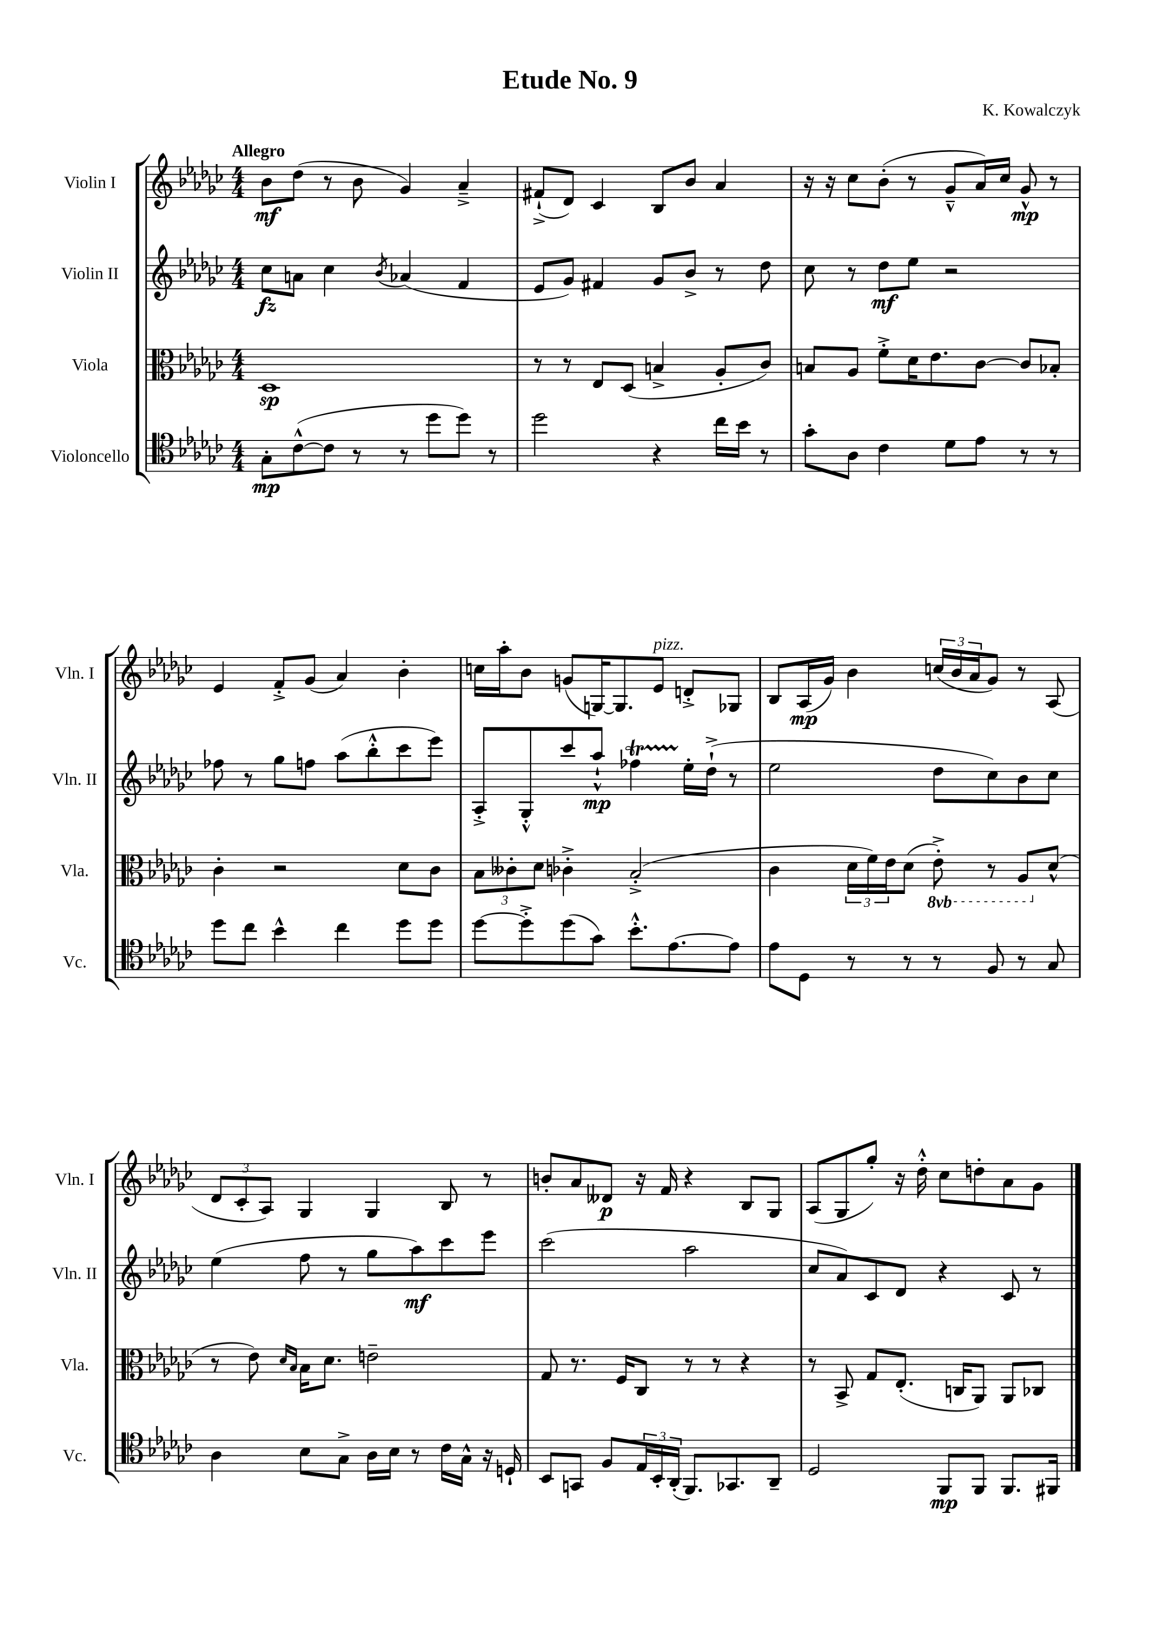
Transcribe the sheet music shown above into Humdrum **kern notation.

**kern	**dynam	**kern	**dynam	**kern	**dynam	**kern	**dynam
*part4	*part4	*part3	*part3	*part2	*part2	*part1	*part1
*staff4	*staff4	*staff3	*staff3	*staff2	*staff2	*staff1	*staff1
*I"Violoncello	*	*I"Viola	*	*I"Violin II	*	*I"Violin I	*
*I'Vc.	*	*I'Vla.	*	*I'Vln. II	*	*I'Vln. I	*
*clefC4	*	*clefC3	*	*clefG2	*	*clefG2	*
*k[b-e-a-d-g-c-]	*	*k[b-e-a-d-g-c-]	*	*k[b-e-a-d-g-c-]	*	*k[b-e-a-d-g-c-]	*
*M4/4	*	*M4/4	*	*M4/4	*	*M4/4	*
=1	=1	=1	=1	=1	=1	=1	=1
!	!	!	!	!	!	!LO:TX:a:B:t=Allegro	!
8G-'\L	mp	1D-	sp	8cc-\L	fz	8b-\L	mf
([8c-^^\	.	.	.	8an\J	.	(8dd-\J	.
8c-\J]	.	.	.	4cc-\	.	8r	.
8r	.	.	.	.	.	8b-\	.
.	.	.	.	8qb-/	.	.	.
8r	.	.	.	(4a-X/	.	4g-/)	.
8dd-\L	.	.	.	.	.	.	.
8dd-\J)	.	.	.	4f/	.	4a-~^/	.
8r	.	.	.	.	.	.	.
=2	=2	=2	=2	=2	=2	=2	=2
2dd-\	.	8r	.	8e-/L	.	(8f#X`^/L	.
.	.	8r	.	8g-/J)	.	8d-/J)	.
.	.	8E-/L	.	4f#X/	.	4c-/	.
.	.	(8D-/J	.	.	.	.	.
4r	.	4Bn^/	.	8g-/L	.	8B-/L	.
.	.	.	.	8b-^/J	.	8b-/J	.
16cc-\LL	.	8A-'/L	.	8r	.	4a-/	.
16b-\JJ	.	.	.	.	.	.	.
8r	.	8c-/J)	.	8dd-\	.	.	.
=3	=3	=3	=3	=3	=3	=3	=3
8g-'\L	.	8Bn/L	.	8cc-\	.	16r	.
.	.	.	.	.	.	16r	.
8A-\J	.	8A-/J	.	8r	.	8cc-\L	.
4c-\	.	8f'^\L	.	8dd-\L	mf	(8b-'\J	.
.	.	16d-\K	.	8ee-\J	.	8r	.
.	.	8.e-\	.	.	.	.	.
8d-\L	.	.	.	2r	.	8g-~^^/L	.
8e-\J	.	[8c-\J	.	.	.	16a-/L)	.
.	.	.	.	.	.	16cc-/JJ	.
8r	.	8c-/L]	.	.	.	8g-^^/	mp
8r	.	8B-X'/J	.	.	.	8r	.
!!LO:LB:g=z
=4	=4	=4	=4	=4	=4	=4	=4
8dd-\L	.	4c-'\	.	8ff-X\	.	4e-/	.
8cc-\J	.	.	.	8r	.	.	.
4b-^^\	.	2r	.	8gg-\L	.	8f'^/L	.
.	.	.	.	8ffn\J	.	(8g-/J	.
4cc-\	.	.	.	(8aa-\L	.	4a-/)	.
.	.	.	.	8bb-'^^\	.	.	.
8dd-\L	.	8d-\L	.	8ccc-\	.	4b-'\	.
8dd-\J	.	8c-\J	.	8eee-\J)	.	.	.
=5	=5	=5	=5	=5	=5	=5	=5
[8dd-\L	.	12B-\L	.	8A-'^/L	.	16ccn\LL	.
.	.	.	.	.	.	16aa-'\J	.
.	.	12c--X'\	.	.	.	.	.
8dd-'^\]	.	.	.	8G-'^^/	.	8b-\J	.
.	.	12d-\J	.	.	.	.	.
(8dd-\	.	4c-X'^\	.	8ccc-/	.	(8gn/L	.
8g-\J)	.	.	.	8aa-`^^/J	mp	[16Gn/K)	.
.	.	.	.	.	.	8.G/]	.
8.b-'^^\L	.	(2B-'^/	.	4ff-XT\	.	.	.
!	!	!	!	!	!	!LO:TX:a:i:t=pizz.	!
.	.	.	.	.	.	8e-/J	.
[8.e-\	.	.	.	.	.	.	.
.	.	.	.	16ee-'\LL	.	8dn'^/L	.
.	.	.	.	(16dd-`^\JJ	.	.	.
8e-\J]	.	.	.	8r	.	8G-X/J	.
=6	=6	=6	=6	=6	=6	=6	=6
8e-\L	.	4c-\	.	2ee-\	.	8B-/L	.
8D-\J	.	.	.	.	.	(16A-/L	mp
.	.	.	.	.	.	16g-/JJ)	.
8r	.	24d-\LL	.	.	.	4b-\	.
.	.	24f\)	.	.	.	.	.
.	.	24e-\J	.	.	.	.	.
8r	.	(8d-\J	.	.	.	.	.
*	*	*8ba	*	*	*	*	*
8r	.	8E-'^\)	.	8dd-\L	.	(24ccn/LL	.
.	.	.	.	.	.	24b-/	.
.	.	.	.	.	.	24a-/J	.
8F/	.	8r	.	8cc-\)	.	8g-/J)	.
8r	.	8AA-/L	.	8b-\	.	8r	.
*	*	*X8ba	*	*	*	*	*
8G-/	.	(8d-^^/J	.	8cc-\J	.	(8A-/	.
!!LO:LB:g=z
=7	=7	=7	=7	=7	=7	=7	=7
4A-\	.	8r	.	(4ee-\	.	12d-/L	.
.	.	.	.	.	.	12c-'/	.
.	.	8e-\)	.	.	.	.	.
.	.	.	.	.	.	12A-/J)	.
.	.	16qqd-/LL	.	.	.	.	.
.	.	16qqB-/JJ	.	.	.	.	.
8B-\L	.	16B-\KL	.	8ff\	.	4G-/	.
.	.	8.d-\J	.	.	.	.	.
8G-^\J	.	.	.	8r	.	.	.
16A-\LL	.	2en~\	.	8gg-\L	.	4G-/	.
16B-\JJ	.	.	.	.	.	.	.
8r	.	.	.	8aa-\)	mf	.	.
16c-\LL	.	.	.	8ccc-\	.	8B-/	.
16G-^^\JJ	.	.	.	.	.	.	.
16r	.	.	.	8eee-\J	.	8r	.
16Dn`/	.	.	.	.	.	.	.
=8	=8	=8	=8	=8	=8	=8	=8
8BB-/L	.	8G-/	.	(2ccc-\	.	8bn'/L	.
8GGn/J	.	8.r	.	.	.	8a-/	.
8F/L	.	.	.	.	.	8d--X/J	p
.	.	16F/KL	.	.	.	.	.
24E-/L	.	8C-/J	.	.	.	16r	.
24BB-'/	.	.	.	.	.	.	.
.	.	.	.	.	.	16f/	.
(24AA-'/JJ	.	.	.	.	.	.	.
8.FF/L)	.	8r	.	2aa-\	.	4r	.
.	.	8r	.	.	.	.	.
8.GG-X/	.	.	.	.	.	.	.
.	.	4r	.	.	.	8B-/L	.
8AA-~/J	.	.	.	.	.	8G-/J	.
=9	=9	=9	=9	=9	=9	=9	=9
2D-/	.	8r	.	8cc-/L	.	(8A-/L	.
.	.	8BB-^/	.	8a-/)	.	8G-/	.
.	.	8G-/L	.	8c-/	.	8gg-'/J)	.
.	.	(8.E-'/J	.	8d-/J	.	16r	.
.	.	.	.	.	.	16dd-'^^\	.
8FF/L	mp	.	.	4r	.	8cc-\L	.
.	.	16Cn/KL	.	.	.	.	.
8FF/J	.	8AA-/J)	.	.	.	8ddn'\	.
8.FF/L	.	8AA-/L	.	8c-/	.	8a-\	.
.	.	8C-X/J	.	8r	.	8g-\J	.
16FF#X/Jk	.	.	.	.	.	.	.
==	==	==	==	==	==	==	==
*-	*-	*-	*-	*-	*-	*-	*-
